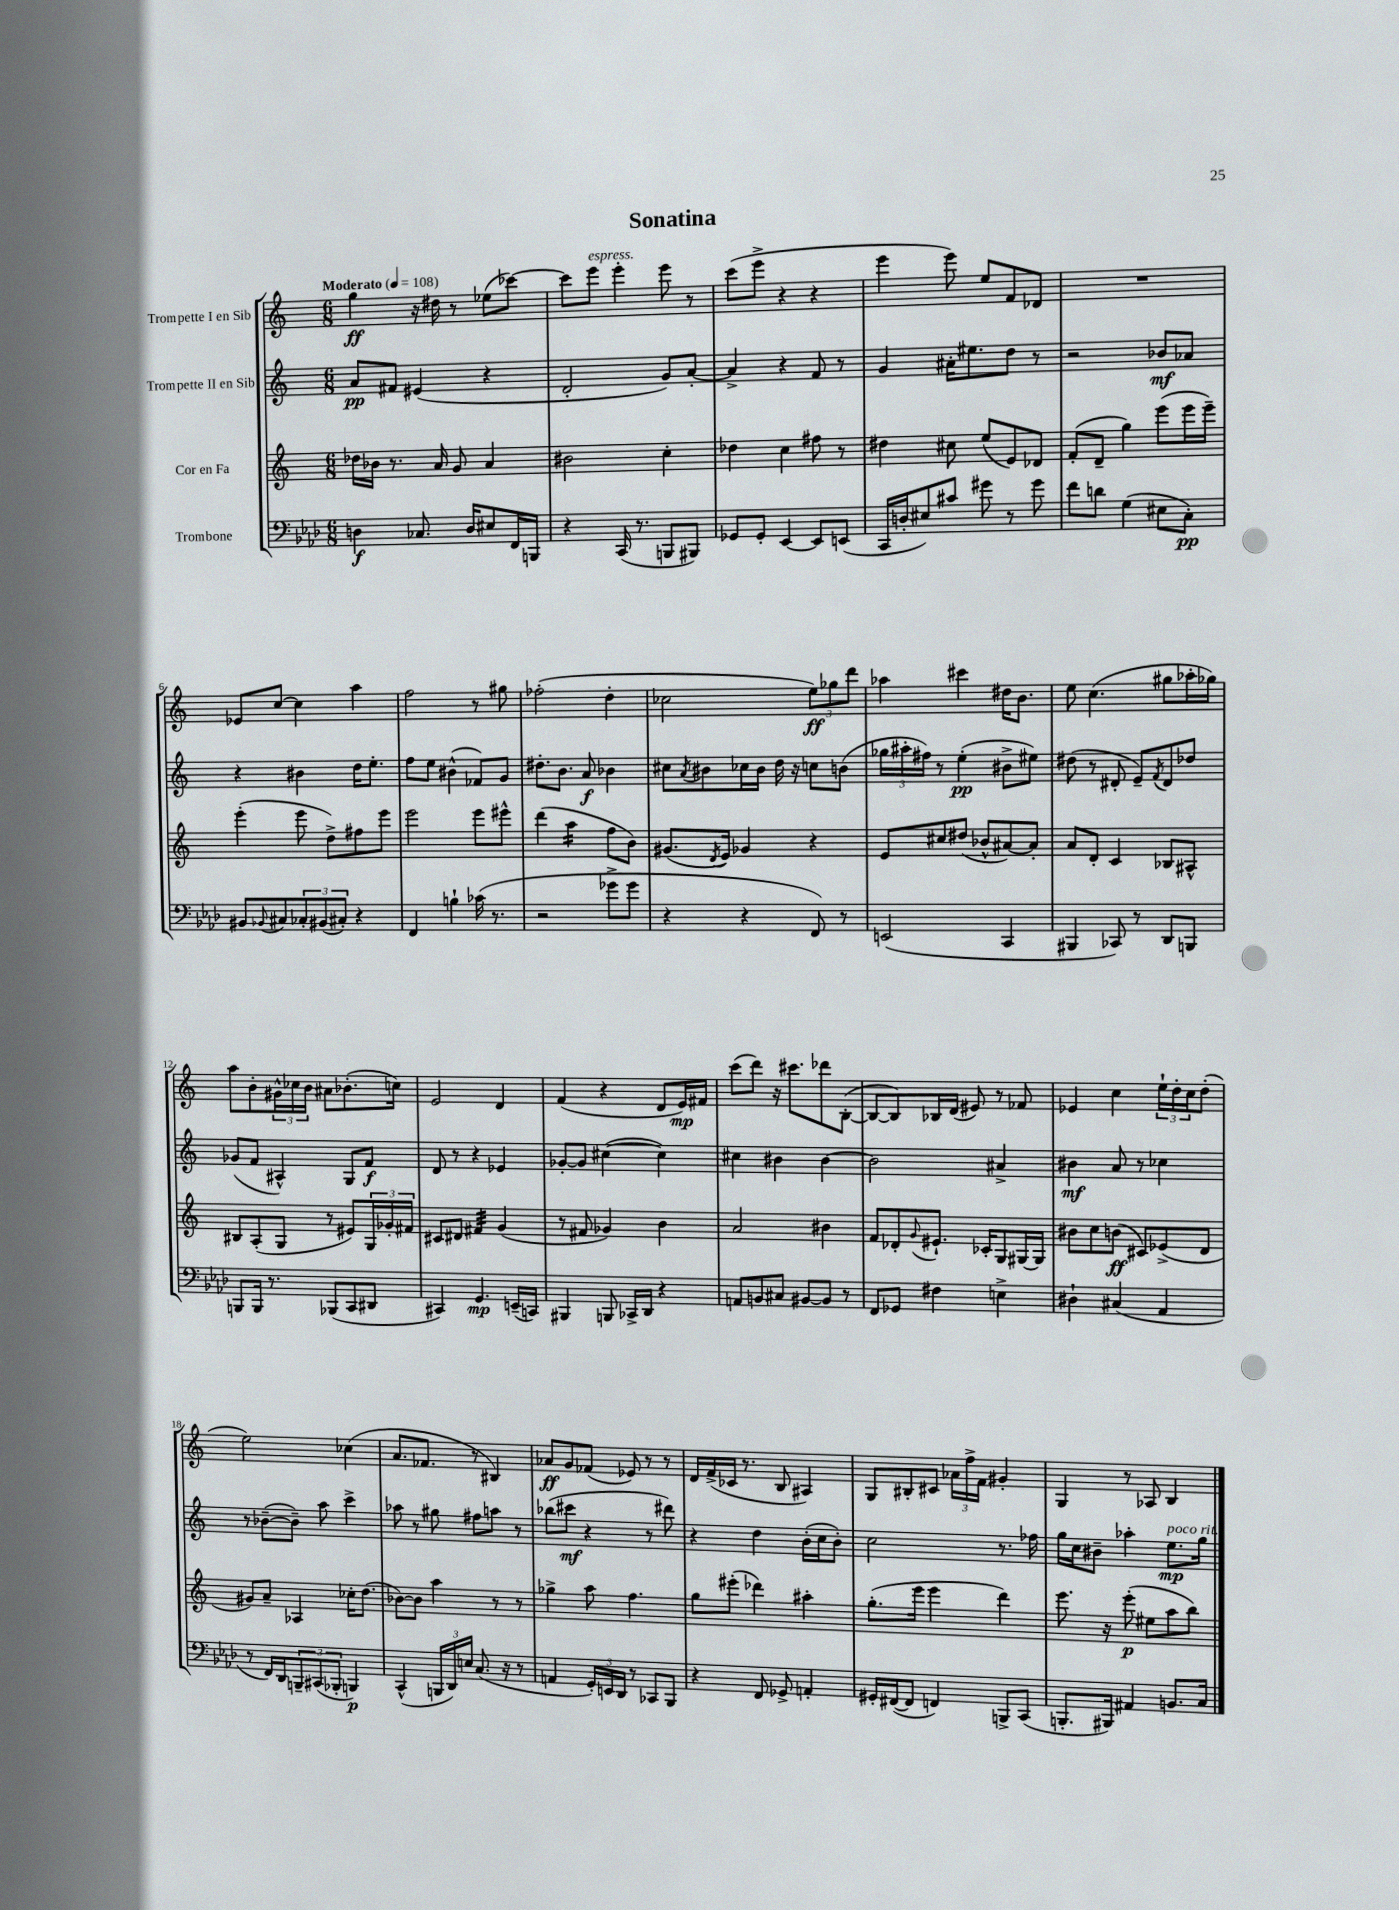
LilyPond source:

\header { title = "Sonatina" }
<<
\new StaffGroup <<
\new Staff = "s0" \with { instrumentName = "Trompette I en Sib" } {
    \clef treble \key c \major \numericTimeSignature \time 6/8 \tempo "Moderato" 4 = 108
    g''4\ff r16 dis''16 r8 ees''8( ces'''8~) |
    ces'''8 e'''8^\markup { \italic "espress." } e'''4-. e'''8 r8 |
    c'''8( e'''8-> r4 r4 |
    e'''4 e'''8) e''8 f'8 des'8 |
    R2. |
    ees'8 c''8~ c''4 a''4 |
    f''2 r8 gis''8 |
    fes''2-.( d''4-. |
    ces''2 \tuplet 3/2 { e''8\ff) ges''8 d'''8 } |
    aes''4 cis'''4 dis''16 b'8. |
    e''8 c''4.( gis''8 aes''16-. ges''16) |
    a''8 b'8-. \tuplet 3/2 { gis'16-^ ces''16 b'16 } ais'8 bes'8.-.( c''16) |
    e'2 d'4 |
    f'4( r4 d'8 e'16\mp) fis'16 |
    c'''8( d'''8) r16 cis'''8. des'''8 b8~-.( |
    b8~ b8) bes16 d'16( eis'8) r8 fes'8 |
    ees'4 c''4 \tuplet 3/2 { e''16-! d''16-. c''16 } d''8-.( |
    e''2) ces''4( |
    a'8. fes'8. r8 bis4) |
    aes'8\ff g'8 fes'8( ees'8) r8 r8 |
    d'16 f'16->( ces'16 r8. b8 ais4) |
    g8 bis8-. cis'8 \tuplet 3/2 { aes'16 f''16-> f'16 } gis'4-. |
    g4 r8 aes8 b4 \bar "|." |
}
\new Staff = "s1" \with { instrumentName = "Trompette II en Sib" } {
    \clef treble \key c \major \numericTimeSignature \time 6/8
    a'8\pp fis'8 eis'4( r4 |
    d'2-. g'8) a'8~-. |
    a'4-> r4 f'8 r8 |
    g'4 ais'16-. eis''8. d''8 r8 |
    r2 bes'8\mf aes'8 |
    r4 bis'4 d''16 e''8.-. |
    f''8 e''8 bis'4-^( fes'8) g'8 |
    dis''8.-. b'8. a'8\f bes'4 |
    cis''8 \acciaccatura { a'8 } bis'8 ces''16 bis'16 d''16 r16 c''8 b'8( |
    \tuplet 3/2 { ges''16 ais''16-. fis''16) } r8 e''4-.\pp( bis'8-> eis''8) |
    dis''8( r8 dis'8-. e'8--) \acciaccatura { f'8 } dis'8 des''8 |
    ges'8( f'8 ais4-^) g8 f'8\f |
    d'8 r8 r4 ees'4 |
    ges'8~-. ges'8 cis''4~( cis''4) |
    cis''4 bis'4 bis'4~ |
    bis'2 ais'4-> |
    bis'4\mf a'8 r8 ces''4 |
    r8 bes'8~--( bes'8--) a''8 c'''4-> |
    aes''8 r8 gis''8 fis''8 a''8 r8 |
    bes''8( cis'''8\mf r4 r8 dis'''8) |
    r4 d''4 b'16-.( c''16 b'8-.) |
    c''2 r8. fes''16 |
    g''16 c''16 bis'8-- aes''4-. e''8.\mp^\markup { \italic "poco rit." } g''16 \bar "|." |
}
\new Staff = "s2" \with { instrumentName = "Cor en Fa" } {
    \clef treble \key c \major \numericTimeSignature \time 6/8
    des''16 bes'16 r8. a'16 g'8 a'4 |
    bis'2 c''4-. |
    des''4 c''4 fis''8 r8 |
    dis''4 cis''8 e''8( e'8) des'8 |
    f'8-.( d'8-- g''4) e'''8( e'''16 e'''16--) |
    e'''4-.( e'''8 d''8->) fis''8 e'''8 |
    e'''2 e'''8 eis'''8-^ |
    d'''4( a''4:16 f''8 b'8) |
    gis'8.( \acciaccatura { d'8 } e'16) ges'4 r4 |
    e'8 cis''8 dis''8( bes'8-^ ais'8~) ais'8-. |
    a'8 d'8-. c'4 bes8 ais8-^ |
    bis8 a8-.( g8 r8 eis'8) \tuplet 3/2 { g16 ges'16-. fis'16 } |
    cis'8 dis'8 fis'4:32 g'4( |
    r8 fis'8 ges'4) b'4 |
    a'2 bis'4 |
    f'8 des'8-. \appoggiatura { g'8 } eis'8.-! ces'16-. g8 gis16~ gis16 |
    bis'8 c''8 b'8\ff( cis'8) ees'8->( d'8 |
    gis'8) a'8-- aes4 ces''16-. d''8.( |
    bes'8~) bes'8 a''4 r8 r8 |
    ges''4-> a''8 f''4. |
    g''8 eis'''8-.( des'''4) ais''4-. |
    g''8.-.( e'''16 e'''4 d'''4) |
    e'''8. r16 e'''8-.\p( eis''8 a''8 b''8) \bar "|." |
}
\new Staff = "s3" \with { instrumentName = "Trombone" } {
    \clef bass \key aes \major \numericTimeSignature \time 6/8
    d4\f ces8. d16 eis8 f,16 b,,16 |
    r4 c,16( r8. b,,8 bis,,8) |
    ges,8 ges,8-. ees,4~ ees,8 e,8( |
    c,16 d16-. eis8) cis'8 gis'8 r8 gis'8 |
    f'8 d'8 g4( eis8 c8-.\pp) |
    bis,8 \appoggiatura { bes,8 } cis8 \tuplet 3/2 { ces8-. bis,8( cis8-.) } r4 |
    f,4 b4-! ces'16( r8. |
    r2 ges'8-> ges'8 |
    r4 r4 f,8) r8 |
    e,2( c,4 |
    bis,,4 ces,8) r8 des,8 b,,8 |
    b,,8 b,,16 r8. bes,,8( c,8 dis,8 |
    cis,4) g,4.\mp e,16--( c,16) |
    bis,,4 b,,8 ces,16-> des,16 r4 |
    a,8 b,8 cis8 bis,8~ bis,8 r8 |
    f,8 ges,8 fis4 e4-> |
    dis4-! cis4( aes,4 |
    r8 f,16) des,16 \tuplet 3/2 { b,,8-- cis,8( bes,,8-. } b,,4\p) |
    c,4-^( \tuplet 3/2 { b,,16 des,16) e16 } c8.( r16 r8 |
    a,4 \tuplet 3/2 { g,16-.) e,16 des,16 } r8 ces,8 bes,,8 |
    r4 f,8 ges,8-> a,4-. |
    gis,16-. fis,16~( fis,8 f,4) b,,8-> c,8( |
    b,,8.-. bis,,16) ais,4 b,8. c16 \bar "|." |
}
>>
>>
